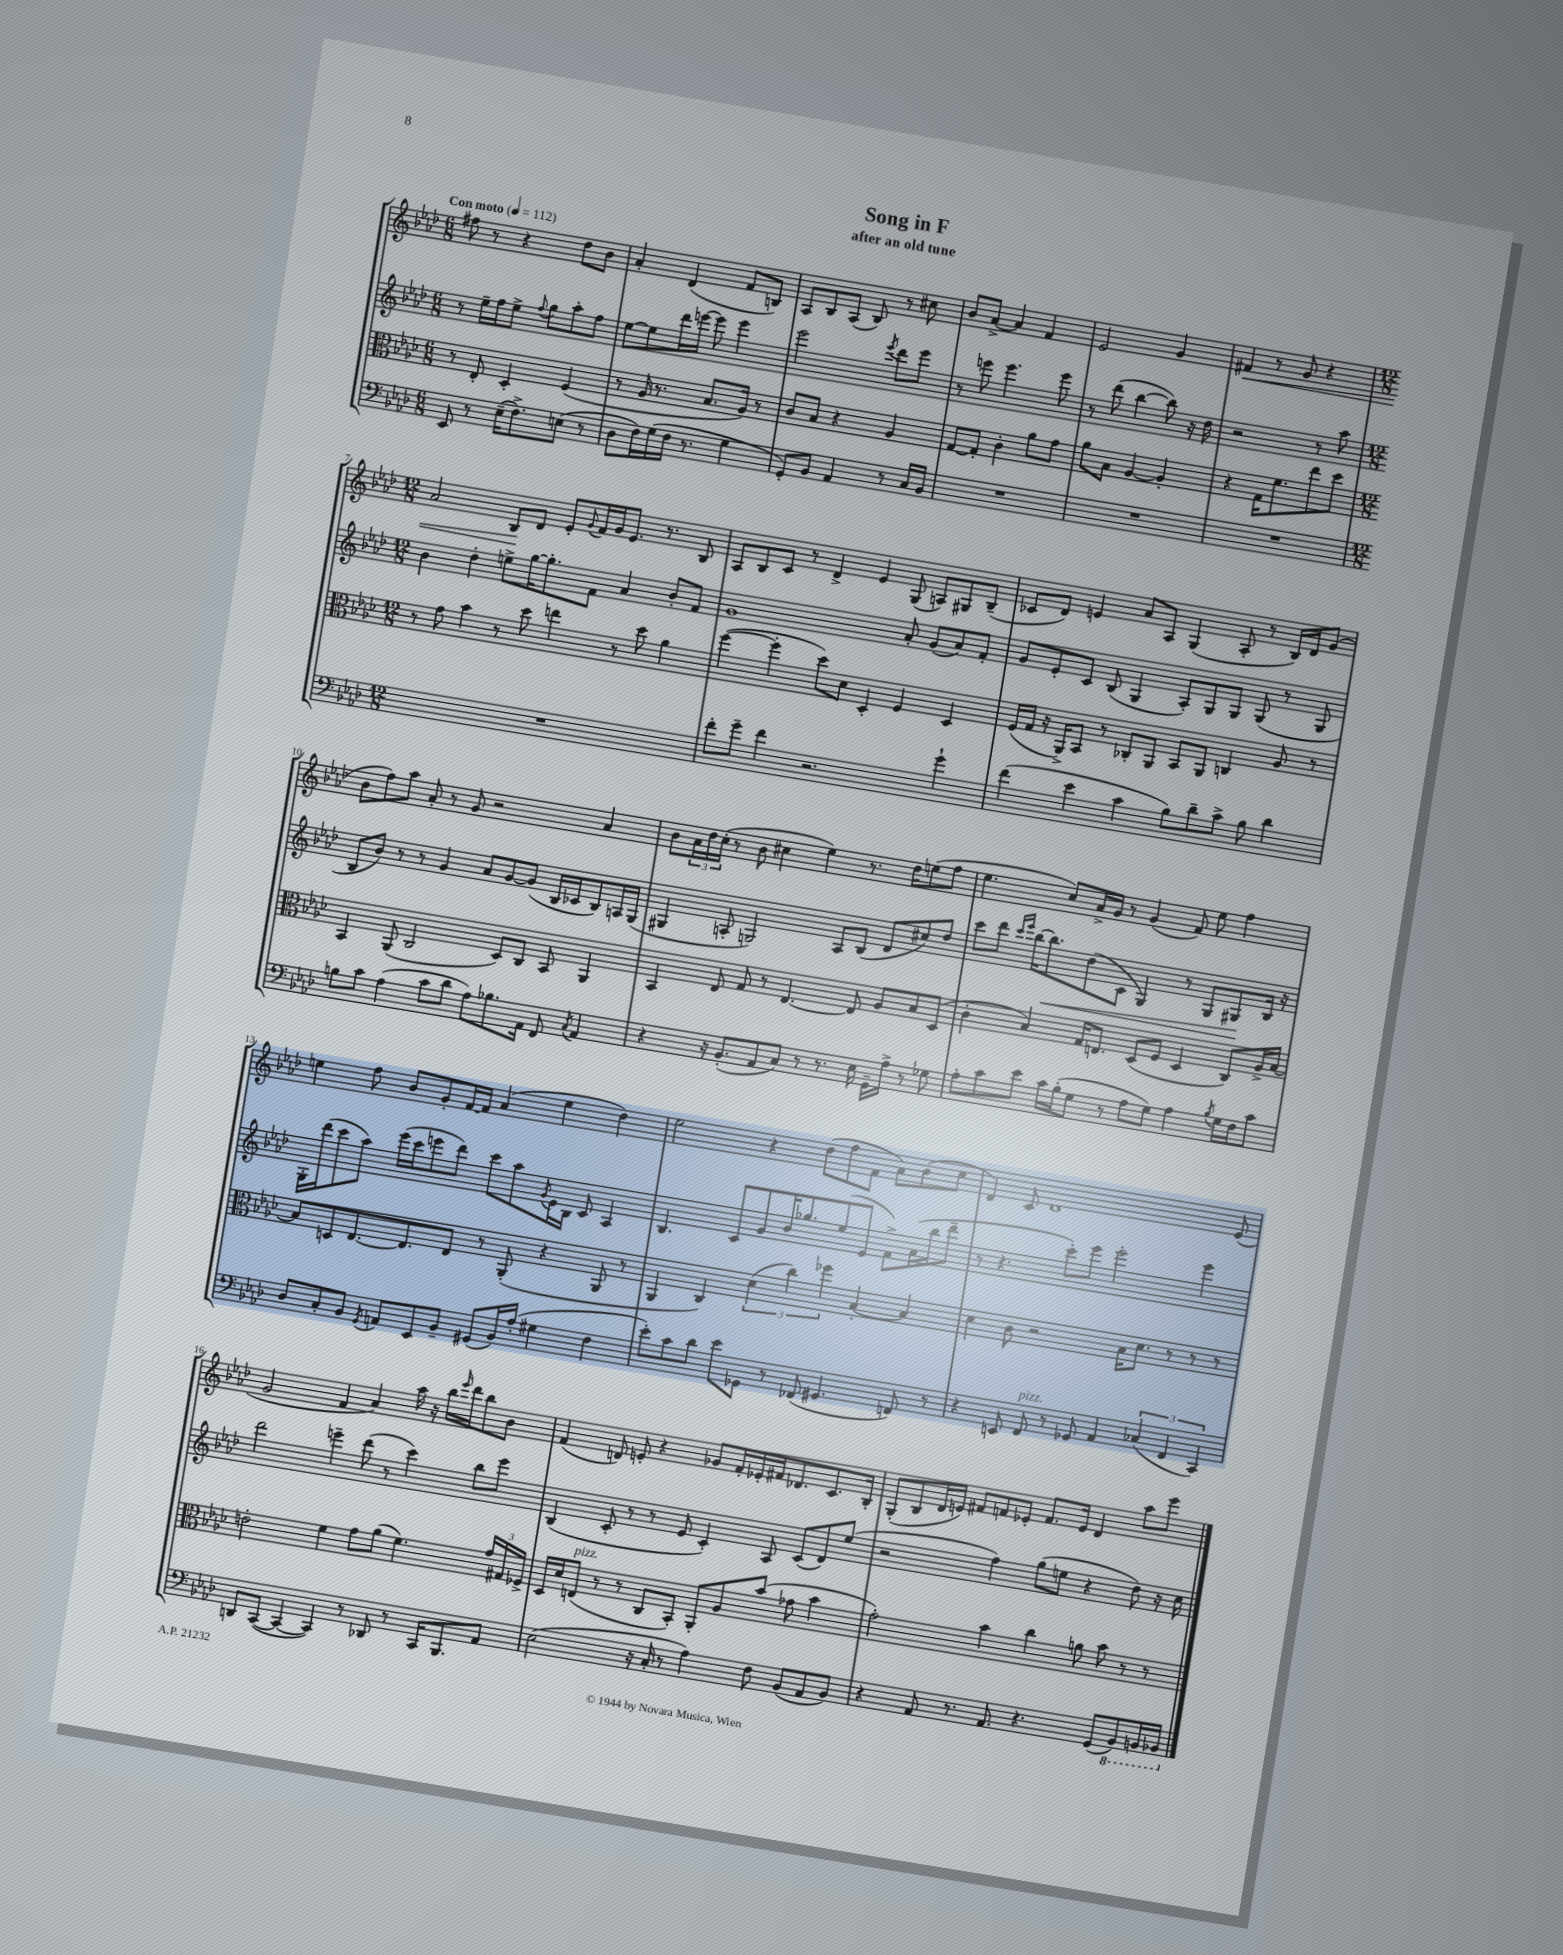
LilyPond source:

\header { title = "Song in F" subtitle = "after an old tune" }
<<
\new StaffGroup <<
\new Staff = "s0" {
    \clef treble \key aes \major \numericTimeSignature \time 6/8 \tempo "Con moto" 4 = 112
    fis''8 r8 r4 des''8 bes'8 |
    aes'4-. des'4( f'8 b8) |
    aes8 bes8 aes8( bes8) r8 cis''8 |
    bes'8 aes'8~-> aes'4 f'4 |
    ees'2 g'4 |
    fis'4\< r8 g'8 r4 |
    \numericTimeSignature \time 12/8 aes'2 bes8\! des'8 ees'8-. \appoggiatura { g'8 } f'16 g'16 ees'8. r8. bes8 |
    aes8 bes8 c'8 r8 des'4-> ees'4 g8( a8) gis8 bes8--( |
    ces'8 des'8) e'4 aes'8 aes8 g4( aes8-. r8 bes16) des'16 g'8( |
    bes'8 f''8) aes''8 aes'8-. r8 g'8 r2 aes'4 |
    bes'8 \tuplet 3/2 { aes'16 des''16 c''16-.( } r8 bes'8 cis''4 ees''4) r8. des''16 e''8( f''8 |
    ees''4. c''8) aes'16-> g'16 r8 g'4( f'8) ees''8 f''4 |
    e''4 f''8 bes'8 g'8-. f'16~ f'16 aes'4( e''4 des''4) |
    ees''2 r4 des''8( f''8 f'8 aes'8) bes'8( c''8 |
    des'4) c'8 des'1 ees'8( |
    g'2 f'4 aes'4) aes''16 r16 bes''16 \grace { ees'''16 } des'''16 bes''8 bes'8 |
    f'4( d'8) e'8-. r4 ges'8 f'16-. ees'16-. fis'16 des'8. c'8. bes16-. |
    g8-.( bes8 des'16 e'16) fis'8 f'8 ees'8-. f'8. ees'16 des'4 aes''8 ees'''8 \bar "|." |
}
\new Staff = "s1" {
    \clef treble \key aes \major \numericTimeSignature \time 6/8
    r8 ees''16-- f''16 ees''8-> \appoggiatura { f''8 } g''8 aes''8-. f''8 |
    ees''8~ ees''8 des'''16 e'''16~ e'''8 e'''4 |
    ees'''2 \acciaccatura { ees'''8 } des'''8 ees'''8 |
    r8 e'''8 e'''4. e'''8 |
    r8 des'''8( bes''4~ bes''8) r16 des''16 |
    r2 r8 aes''8 |
    \numericTimeSignature \time 12/8 bes'4 des''4-. e''8-> g''16~ g''8.-. f'8 aes'4 bes'8-. f'8 |
    g'1 aes'8-. g'8( aes'8) f'8-. |
    g'8 ees'8-. c'8 bes8( g4 aes8-.) g8 g8 g8( r8 g8 |
    bes8 bes'8) r8 r8 g'4 aes'8 g'8~ g'8( bes16 ces'16 bes8) a16 g16( |
    gis4 a8-. g2) a8 bes8( des'8 cis''8) des''8 |
    c'''8 des'''8 \grace { c'''16 ees'''16 } bes''16~ bes''8.\< des''8( c'8 g4) r8 g8 gis8\! bes16 r16 |
    g16-. des'''16( c'''8 aes''8) ees'''16( c'''16 e'''8 des'''8) c'''8 aes''8 \acciaccatura { g'8 } ees'16 bes16 c'8 aes4 |
    bes4. c'8 g'8 bes'16 ges''8. ees''8( ees'8 f'8->) aes'16( bes''16 des'''8-- |
    r8 r4. c'''8-.) ees'''8 ees'''2-. ees'''4 |
    des'''2 e'''4-- des'''8( r8 c'''4) bes''8 e'''8 |
    bes4( c'8-. r8 r8 ees'8 c'4-.) aes8 c'8( des'8) ees''8( |
    r2 f''4) g''8( e''8 r4 des''8) r16 c''16 \bar "|." |
}
\new Staff = "s2" {
    \clef alto \key aes \major \numericTimeSignature \time 6/8
    r8 ees8-. des4-. f4( |
    r8 aes16 r8. bes8. aes16) r8 |
    c'8 bes8 r4 aes4 |
    g8~ g8-. c'4-. aes'8 g'8 |
    aes'8 bes8 aes4~ aes4-. |
    r4 g16 f'8. ees''8 des''8 |
    \numericTimeSignature \time 12/8 r8 g'8 bes'4 r8 des''8 e''4 r8 des''8 aes'4 |
    f''4~( f''4-. des''8) des'8 des4-. f4 des4 |
    f16( g16 r16 aes,16->) bes,8 r8 ces8-. aes,8 bes,8 aes,8 c4 aes8 r8 |
    bes,4 aes,8( c2 des8) c8 bes,8 aes,4 |
    bes,4 ees8 g8 r8 ees4.~ ees8 aes8 bes8 des8( |
    c'4-. bes4) g16 e8. des8( f8 des4 c8) aes16-> bes16~ |
    bes8 d8 ees8.~ ees8. ees8 r8 aes,8-.( r4 aes,8 r8 |
    aes,4 c4) \tuplet 3/2 { des'4( c''4) fes''4 } bes4~-. bes4 |
    des'4 c'8 r2 bes16 des'8. r8 r8 r8 |
    e'2-. f'4 g'8 aes'8( f'4.) \tuplet 3/2 { g'16 gis16 fes16-> } |
    des16 des'16 e8^\markup { \italic "pizz." }( r8 r8 c8 bes,8-.) aes,8-. aes8 bes'8( ges'8 bes'4 |
    g'2-.) bes'4 c''4 a'8 bes'8 r8 r8 \bar "|." |
}
\new Staff = "s3" {
    \clef bass \key aes \major \numericTimeSignature \time 6/8
    ees,8 r8 ees16--( f8.->) e8( r8 |
    des8 f16) g16( f16 r8. g4 |
    g,8-.) bes,8 aes,4 r8 c16 bes,16 |
    R2. |
    R2. |
    R2. |
    \numericTimeSignature \time 12/8 R1. |
    f'8-. g'8-- f'4 r2. g'4-! |
    f'4( ees'4 c'4 bes8) des'8-- c'8-> bes8 des'4 |
    b8 c'8 aes4( c'8 des'8 aes8) bes8. aes,16 f,8 \acciaccatura { c8 } aes,4 |
    r4 r16 bes,8.-.( aes,8 c8) r8 r8. ees16 g,16-- aes16-> r8 ges8 |
    aes8-. c'8 ees'8 c'16 bes16-.( g8 r8 aes8 g8) aes4 \acciaccatura { bes8 } g16 f16 c'8 |
    des8 c8-. bes,8 \acciaccatura { g,8 } a,8 ees,8 bes,8-- gis,8( bes,16) aes16-.( gis4 f4 |
    ees'8-.) c'8 des'8 ees'8 ges,8 r8 fes,8( gis,4. f,8) r8 |
    r4 e,8 f,8^\markup { \italic "pizz." } r8 ges,8 aes,4 \tuplet 3/2 { ces4( f,4 c,4) } |
    d,8 c,8~( c,4~ c,4) r8 des,8 r8 c,16 bes,,8. aes,8 |
    ees2( r16 c16-. r8 aes4) f8 bes,8( aes,8 bes,8) |
    r4 aes,8 r8. aes,8. r4. g,8( \ottava #-1 bes,,8) b,,16 bes,,16 \ottava #0 \bar "|." |
}
>>
>>
